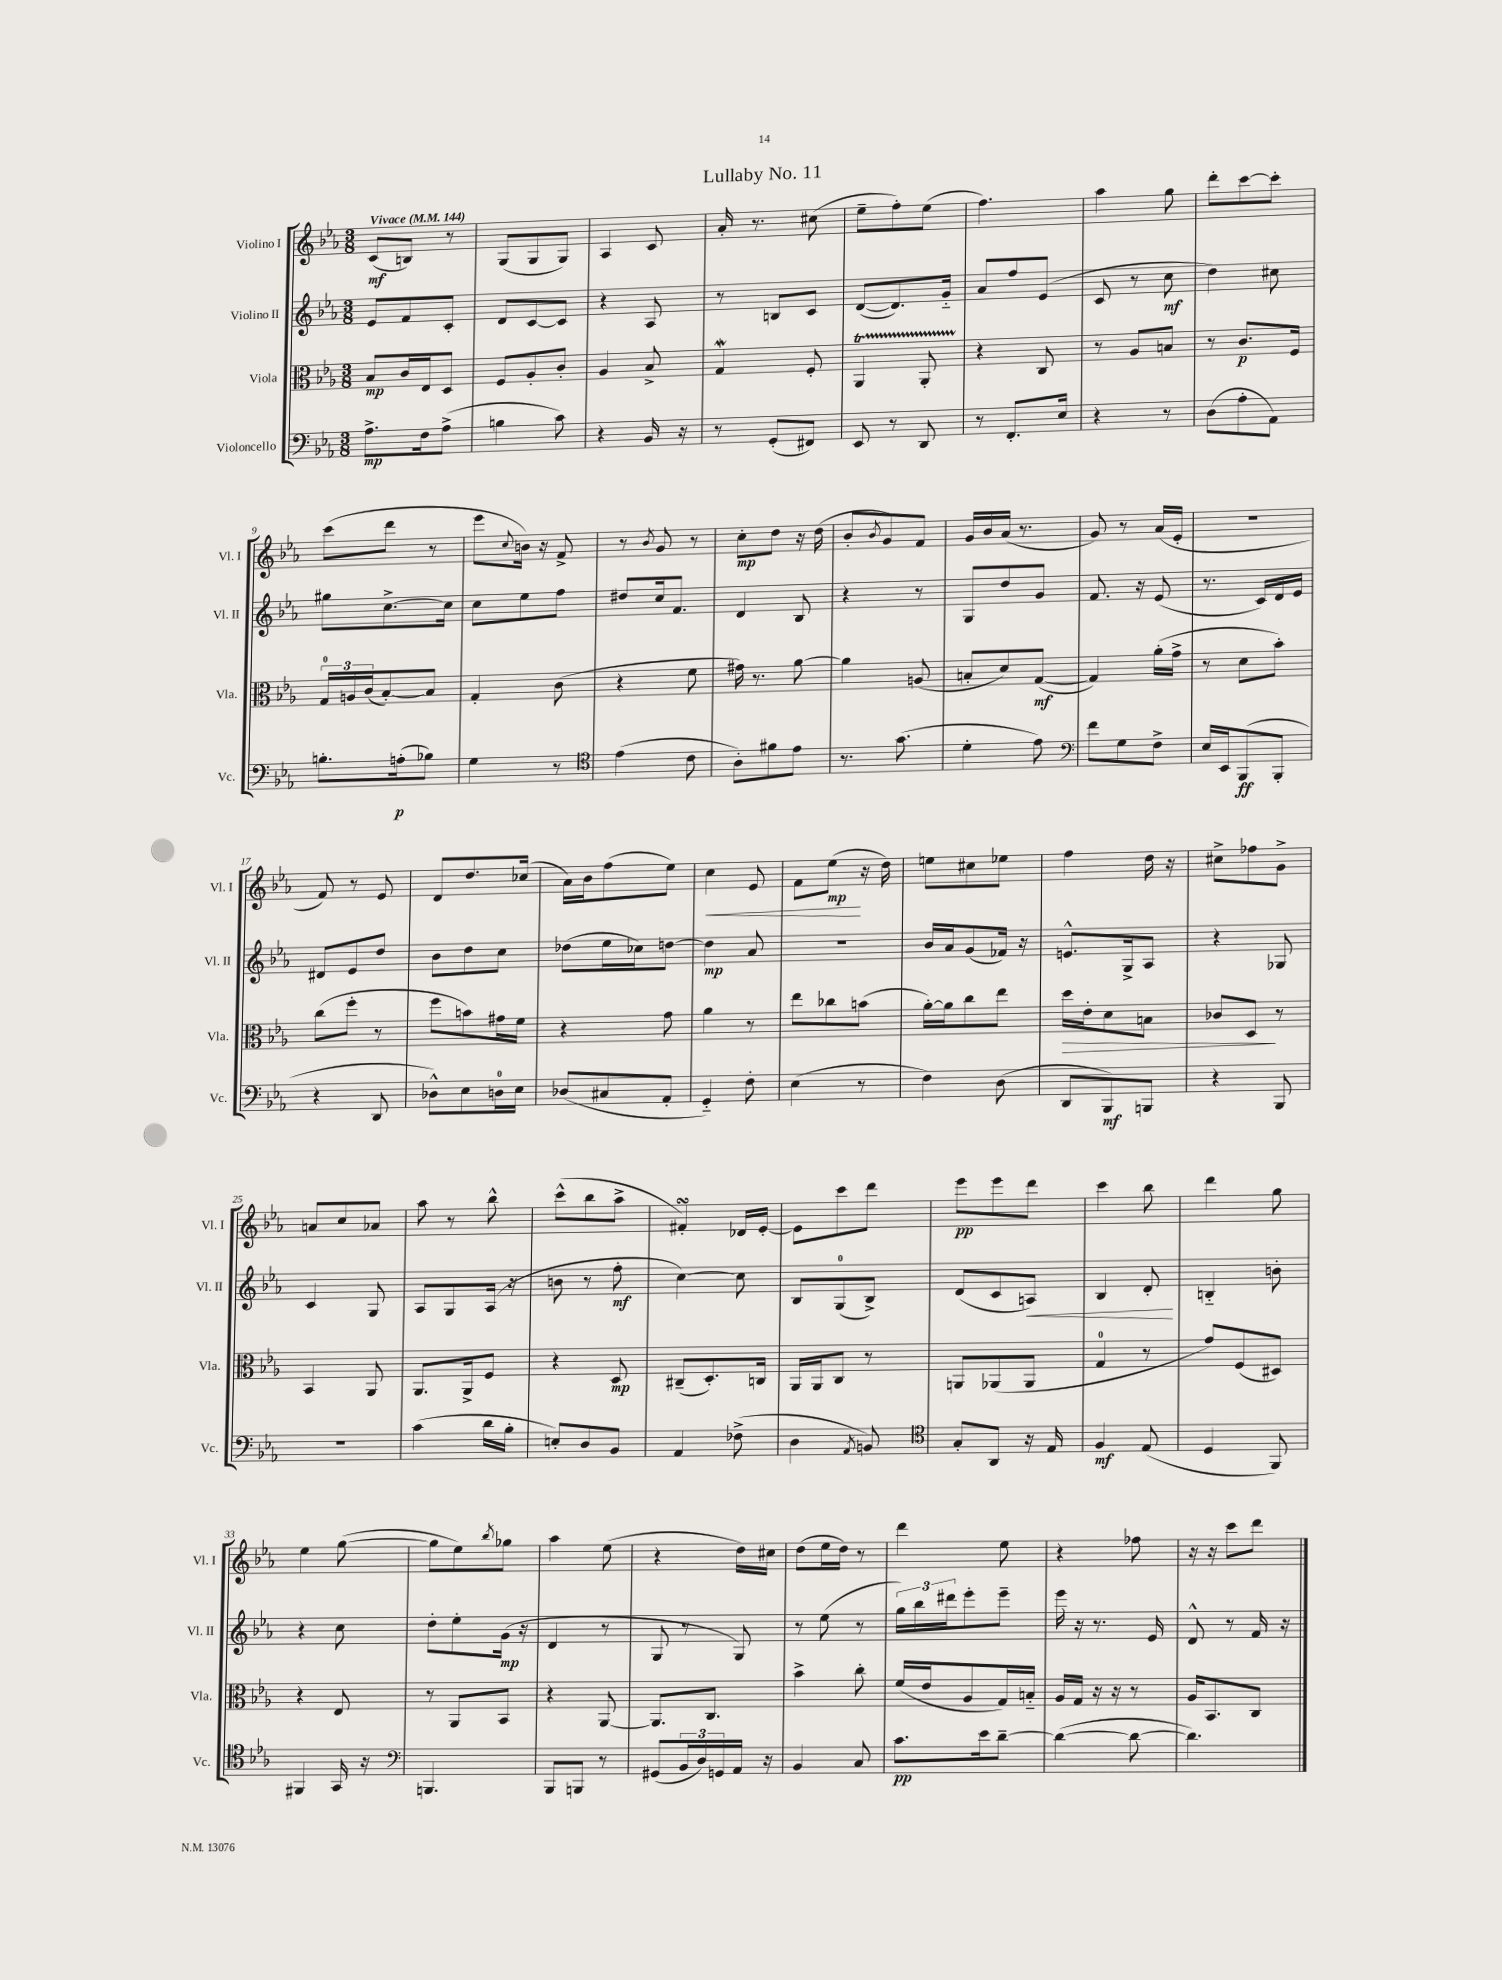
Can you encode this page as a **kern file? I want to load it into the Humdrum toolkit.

**kern	**kern	**kern	**kern
*staff4	*staff3	*staff2	*staff1
*clefF4	*clefC3	*clefG2	*clefG2
*k[b-e-a-]	*k[b-e-a-]	*k[b-e-a-]	*k[b-e-a-]
*M3/8	*M3/8	*M3/8	*M3/8
*MM144	*MM144	*MM144	*MM144
8.A-^\L	8B-/L	8e-/L	(8c/L
.	16c/L	8f/	8B/J)
16F\k	16E-/J	.	.
(8A-^\J	8D/J	8c'/J	8r
=	=	=	=
4B\	8F/L	8d/L	(8G/L
.	8A-'/	[8c/	8G/
8c\)	8c'/J	8c/]J	8G/J)
=	=	=	=
4r	4A-/	4r	4A-/
16BB-/	8B-^/	8A-/	8c/
16r	.	.	.
=	=	=	=
8r	4G/	8r	16a-'/
.	.	.	8.r
(8GG'/L	.	8B/L	.
8FF#/J)	8F'/	8c/J	(8cc#\
=	=	=	=
8EE-/	4AA-/	([8d/L	8ee-~\L
8r	.	8.d/])	8ff'\)
8DD/	8AA-'/	.	(8ee-\J
.	.	16g'~/Jk	.
=	=	=	=
8r	4r	8a-/L	4.ff\)
8.FF'/L	.	8ff/	.
.	8C/	(8e-/J	.
16E-/Jk	.	.	.
=	=	=	=
4r	8r	8c/	4aa-\
.	8A-/L	8r	.
8r	8B/J	8cc\	8gg\
=	=	=	=
(8D\L	8r	4dd\)	8ddd'\L
8A-'\	8.c/L	.	[8ccc\
8AA-\J)	.	8cc#\	8ccc'\]J
.	16F/Jk	.	.
=	=	=	=
8.B'\L	24G/LL	8gg#\L	(8ccc\L
.	24A/	.	.
.	(24c/J	.	.
.	[8B-'/)	[8.cc^\	8ddd\J
(16A'\k	.	.	.
8B-\J)	8B-/]J	.	8r
.	.	16cc\]Jk	.
=	=	=	=
4G\	4G'/	8cc\L	8eee-\L
.	.	.	8qqcc/
.	.	8ee-\	16b\Jk)
.	.	.	16r
8r	(8c\	8ff\J	8f^/
=	=	=	=
*clefC4	*	*	*
(4e-\	4r	8dd#/L	8r
.	.	.	8qb-/
.	.	16cc/k	8g/
.	.	8.f/J	.
8c\	8f\	.	8r
=	=	=	=
8A-'\L)	16g#\)	4d/	8cc'\L
.	8.r	.	.
8f#\	.	.	8dd\J
8e-\J	[8a-\	8B-/	16r
.	.	.	(16dd\
=	=	=	=
8.r	4a-\]	4r	8b-'/L
.	.	.	8qb-/
.	.	.	8g/)
(8.g\	.	.	.
.	(8A/	8r	8f/J
=	=	=	=
4d'\	8B'/L	8G/L	16g/LL
.	.	.	16b-/
.	8d/)	8dd/	(16a-/JJ
.	.	.	8.r
8e-\)	([8G/J	8g/J	.
=	=	=	=
*clefF4	*	*	*
8f\L	4G/])	8.f/	8g/)
8G\	.	.	8r
.	.	16r	.
8F^\J	(16a-'\LL	(8e-/	(16a-/LL
.	16g^\JJ	.	16e-'/JJ
=	=	=	=
16E-/LL	8r	8.r	4.r
16EE-/J	.	.	.
(8BBB-/	8d\L	.	.
.	.	16c/LL)	.
8BBB-'/J	8b-'\J)	16d/	.
.	.	16e-/JJ	.
=	=	=	=
4r	(8cc\L	8d#/L	8f/)
.	8ff'\J	8e-/	8r
8DD/	8r	8dd/J	8e-/
=	=	=	=
8D-^^\L)	8ff\L	8b-\L	8d/L
8E-\	8b\)	8dd\	8.dd/
16D\L	16g#\L	8cc\J	.
16E-\JJ	16f\JJ	.	(16cc-/Jk
=	=	=	=
(8D-/L	4r	(8dd-\L	16a-\LL)
.	.	.	16b-\J
8C#/	.	16ee-\L	(8ff\
.	.	16cc-\J)	.
8AA-'/J	8g\	[8dd\J	8ee-\J)
=	=	=	=
4GG'~/)	4a-\	4dd\]	4cc\
8F'\	8r	8a-/	8e-/
=	=	=	=
(4E-\	8ee-\L	4.r	8f\L
.	8cc-\	.	(8ee-\J
8r	(8b\J	.	16r
.	.	.	16dd\)
=	=	=	=
4F\)	[16a-'\LL)	16b-/LL	8ee\L
.	16a-\]J	16a-/J	.
.	8cc\	(8g/	8cc#\
(8D\	8ee-\J	16f-/Jk)	8ee-\J
.	.	16r	.
=	=	=	=
8DD/L	16dd\LL	8.e^^/L	4ff\
.	16e-'\J	.	.
8BBB-/)	8d\	.	.
.	.	16G^/k	.
8BBB/J	8B\J	8A-/J	16dd\
.	.	.	16r
=	=	=	=
4r	8c-/L	4r	8cc#^\L
.	8D/J	.	8ff-\
8BBB-/	8r	8G-/	8g^\J
=	=	=	=
4.r	4BB-/	4c/	8a/L
.	.	.	8cc/
.	8AA-/	8G/	8a-/J
=	=	=	=
(4c\	8.AA-/L	8A-/L	8aa-\
.	.	8G/	8r
.	16AA-^/k	.	.
16d\LL	8F/J	(16A-/Jk	8bb-^^\
16B-'\JJ	.	16r	.
=	=	=	=
8E'/L)	4r	8b\	(8ccc^^\L
8D/	.	8r	8bb-\
8BB-/J	8D/	8ff'\	8aa-^\J
=	=	=	=
4AA-/	(8C#~/L	[4cc\)	4f#'/)
.	8.D'/)	.	.
(8F-^\	.	8cc\]	16d-/LL
.	16C/Jk	.	[16e-'/JJ
=	=	=	=
4D\	16AA-/LL	8B-/L	8e-\]L
.	16AA-/J	.	.
.	8C/J	(8G/	8ccc\
8qAA-/	.	.	.
8BB/)	8r	8B-^/J)	8ddd\J
=	=	=	=
*clefC4	*	*	*
8G'/L	8AA/L	(8d/L	8eee-\L
8AA-/J	(8AA-/	8c/	8eee-\
16r	8AA-/J	8A/J)	8ddd\J
16E-/	.	.	.
=	=	=	=
4F/	4G/	4B-/	4ccc\
(8E-/	8r	8d'/	8bb-\
=	=	=	=
4D/	8g/L)	4B'~/	4ddd\
.	(8F/	.	.
8FF/)	8D#/J)	8b'\	8gg\
=	=	=	=
4FF#/	4r	4r	4ee-\
16GG/	8E-/	8cc\	([8gg\
16r	.	.	.
=	=	=	=
*clefF4	*	*	*
4.BBB/	8r	8dd'\L	8gg\]L
.	8AA-/L	8ee-'\	8ee-\)
.	.	.	8qbb-/
.	8BB-/J	(16g\Jk	8gg-\J
.	.	16r	.
=	=	=	=
8BBB-/L	4r	4d/	4aa-\
8BBB/J	.	.	.
8r	[8AA-/	8r	(8ee-\
=	=	=	=
(8GG#/L	8.AA-/]L	8G/	4r
24BB-/L	.	8r	.
24D/)	.	.	.
.	8.C/J	.	.
24GG/	.	.	.
16AA-/JJ	.	8G/)	16dd\LL)
16r	.	.	16cc#\JJ
=	=	=	=
4BB-/	4b-^\	8r	(8dd\L
.	.	(8ee-\	16ee-\L
.	.	.	16dd\JJ)
8C/	8cc'\	8r	8r
=	=	=	=
8.c\L	(16f/LL	24gg\LL)	4ddd\
.	.	24bb-\	.
.	16e-/J	.	.
.	.	24ddd#\J	.
.	8A-/	8eee-'\	.
16e-\k	.	.	.
[8d~\J	16G/L)	8eee-~\J	8ee-\
.	16B'~/JJ	.	.
=	=	=	=
(4d\_	16A-/LL	16eee-\	4r
.	16G/JJ	16r	.
.	16r	8.r	.
.	16r	.	.
8d\_	8r	.	8ff-\
.	.	16e-/	.
=	=	=	=
4.d\])	16A-/LK	8d^^/	16r
.	8.BB-/	.	16r
.	.	8r	8ccc\L
.	8C/J	16f/	8ddd\J
.	.	16r	.
==	==	==	==
*-	*-	*-	*-
